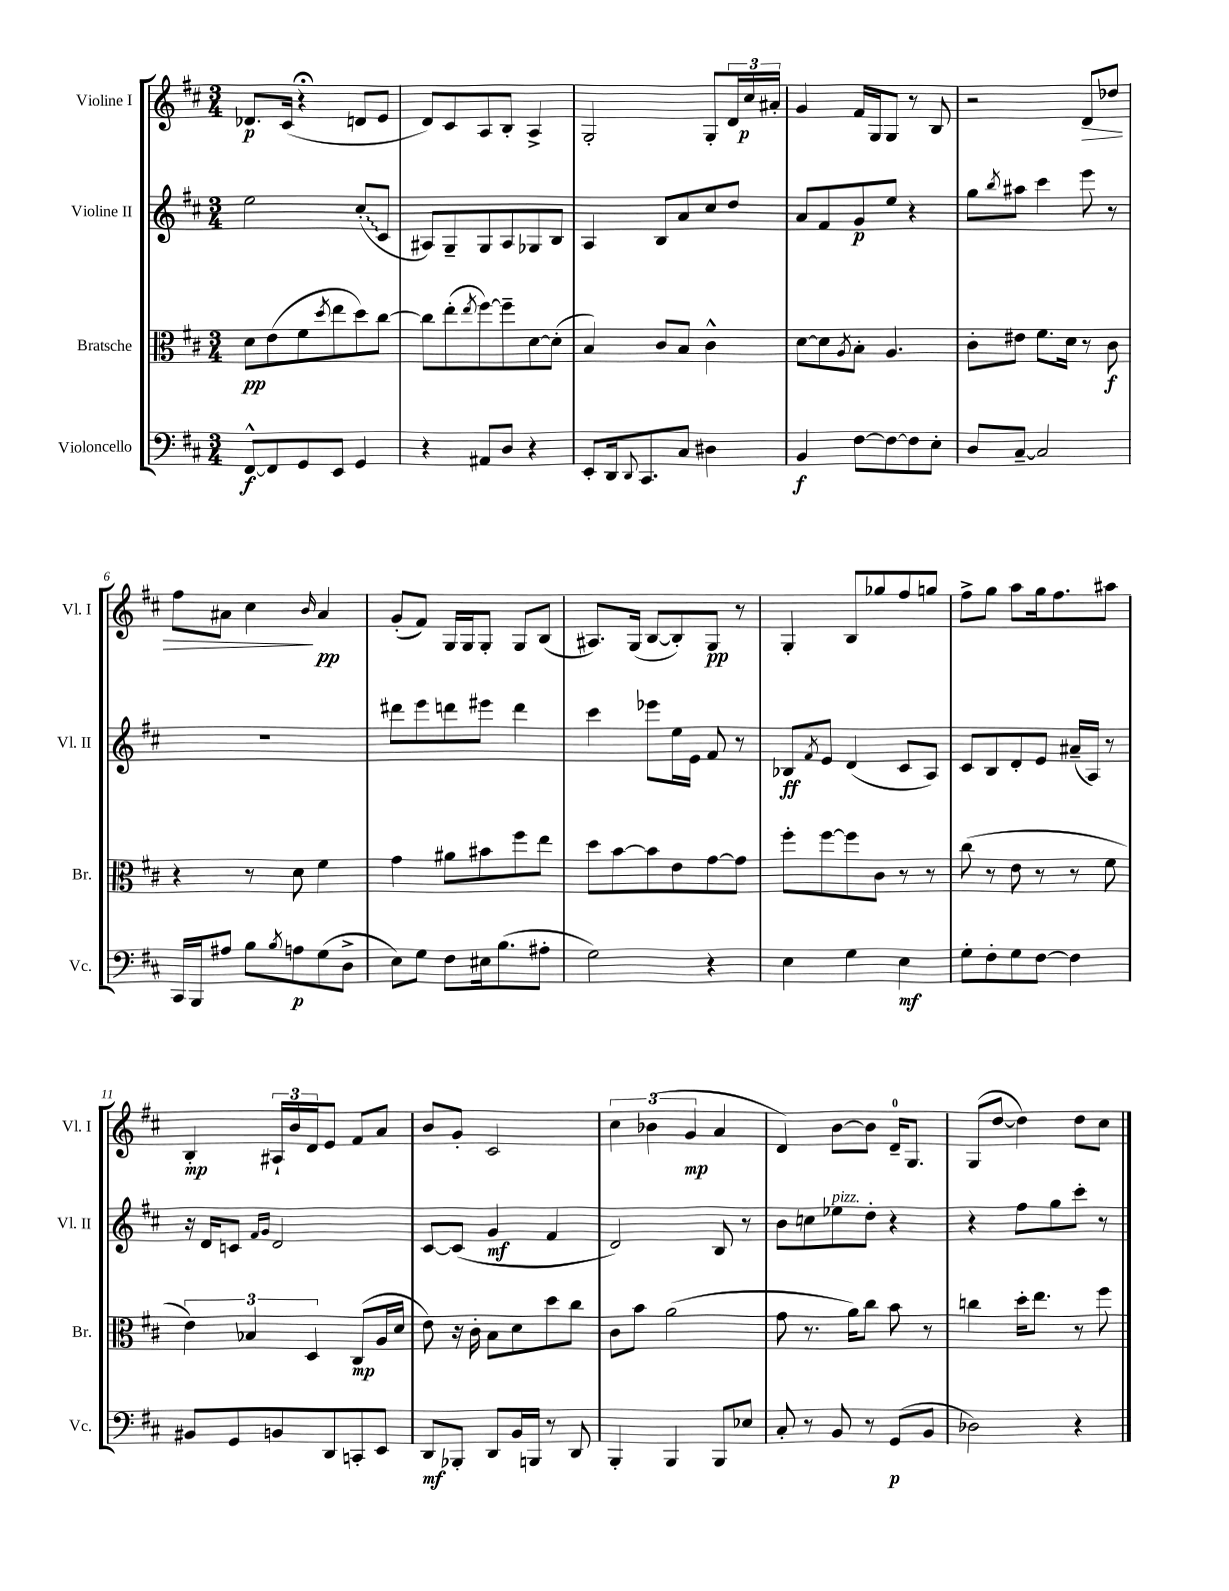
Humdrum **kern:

**kern	**kern	**kern	**kern
*staff4	*staff3	*staff2	*staff1
*clefF4	*clefC3	*clefG2	*clefG2
*k[f#c#]	*k[f#c#]	*k[f#c#]	*k[f#c#]
*M3/4	*M3/4	*M3/4	*M3/4
[8FF#^^	8d	2ee	8.d-
8FF#]	(8e	.	.
.	.	.	(16c#
8GG	8f#	.	4r;
.	8qdd	.	.
8EE	8ee	.	.
4GG	8dd)	(8cc#'	8d
.	[8cc#	8c#	8e
=	=	=	=
4r	8cc#]	8A#)	8d)
.	(8ee'	8G~	8c#
.	8qee	.	.
8AA#	[8ff#)	8G	8A
8D	8ff#~]	8A#	8B'
4r	[8d	8G-	4A^
.	(8d']	8B	.
=	=	=	=
8EE'	4B)	4A	2G'
16DD	.	.	.
8qqDD	.	.	.
8.CC#	.	.	.
.	8c#	8B	.
8C#	8B	8a	.
4D#	4c#^^	8cc#	8G'
.	.	8dd	24d
.	.	.	24cc#
.	.	.	24a#'
=	=	=	=
4BB	[8d	8a	4g
.	8d]	8f#	.
.	8qA	.	.
[8F#	8B'	8g	16f#
.	.	.	16G
8F#_	4.A	8ee	8G
8F#]	.	4r	8r
8E'	.	.	8B
=	=	=	=
8D	8c#'	8gg	2r
.	.	8qbb	.
[8C#~	8e#	8aa#	.
2C#]	8.f#	4ccc#	.
.	16d	.	.
.	8r	8eee	8d
.	8c#	8r	8dd-
=	=	=	=
16CC#	4r	2.r	8ff#
16BBB	.	.	.
8A#	.	.	8a#
8B	8r	.	4cc#
8qB	.	.	.
8A	8d	.	.
.	.	.	16qqb
(8G	4f#	.	4a#
8D^	.	.	.
=	=	=	=
8E)	4g	8ddd#	(8g'
8G	.	8eee	8f#)
8F#	8a#	8ddd	16G
.	.	.	16G
16E#	8b#	8eee#	8G'
(8.B	.	.	.
.	8ff#	4ddd	8G
8A#'	8ee	.	(8B
=	=	=	=
2G)	8dd	4ccc#	8.A#)
.	[8b	.	.
.	.	.	(16G
.	8b]	8eee-	[8B
.	8e	16ee	8B'])
.	.	16e	.
4r	[8g	8f#	8G
.	8g]	8r	8r
=	=	=	=
4E	8ff#'	8B-	4G'
.	.	8qf#	.
.	[8ff#	8e	.
4G	8ff#]	(4d	8B
.	8c#	.	8gg-
4E	8r	8c#	8ff#
.	8r	8A)	8gg
=	=	=	=
8G'	(8cc#	8c#	8ff#^
8F#'	8r	8B	8gg
8G	8e	8d'	8aa
[8F#	8r	8e	16gg
.	.	.	8.ff#
4F#]	8r	(16a#~	.
.	.	16A)	.
.	8f#	8r	8aa#
=	=	=	=
8BB#	6e)	16r	4B'
.	.	16d	.
8GG	.	8c	.
.	6B-	.	.
.	.	16qqf#	.
.	.	16qqg	.
8BB	.	2d	24A#`
.	.	.	24b
.	6D	.	24d
8DD	.	.	8e
8CC'	(8C#	.	8f#
8EE	16A	.	8a
.	16d	.	.
=	=	=	=
8DD	8e)	[8c#	8b
8BBB-'	16r	(8c#]	8g'
.	16c#'	.	.
8DD	8B	4g	2c#
16BB	8d	.	.
16BBB	.	.	.
8r	8dd	4f#	.
8DD	8cc#	.	.
=	=	=	=
4BBB'	8c#	2d)	6cc#
.	8b	.	.
.	.	.	(6b-
4BBB	(2a	.	.
.	.	.	6g
8BBB	.	8B	4a
8E-	.	8r	.
=	=	=	=
8C#'	8g	8b	4d)
8r	8.r	8cc	.
8BB	.	8ee-	[8b
.	16a)	.	.
8r	8cc#	8dd'	8b]
(8GG	8b	4r	16d~
.	.	.	8.G
8BB	8r	.	.
=	=	=	=
2D-)	4cc	4r	(8G
.	.	.	[8dd
.	16dd'	8ff#	4dd])
.	8.ee	.	.
.	.	8gg	.
4r	8r	8ccc#'	8dd
.	8ff#	8r	8cc#
==	==	==	==
*-	*-	*-	*-
